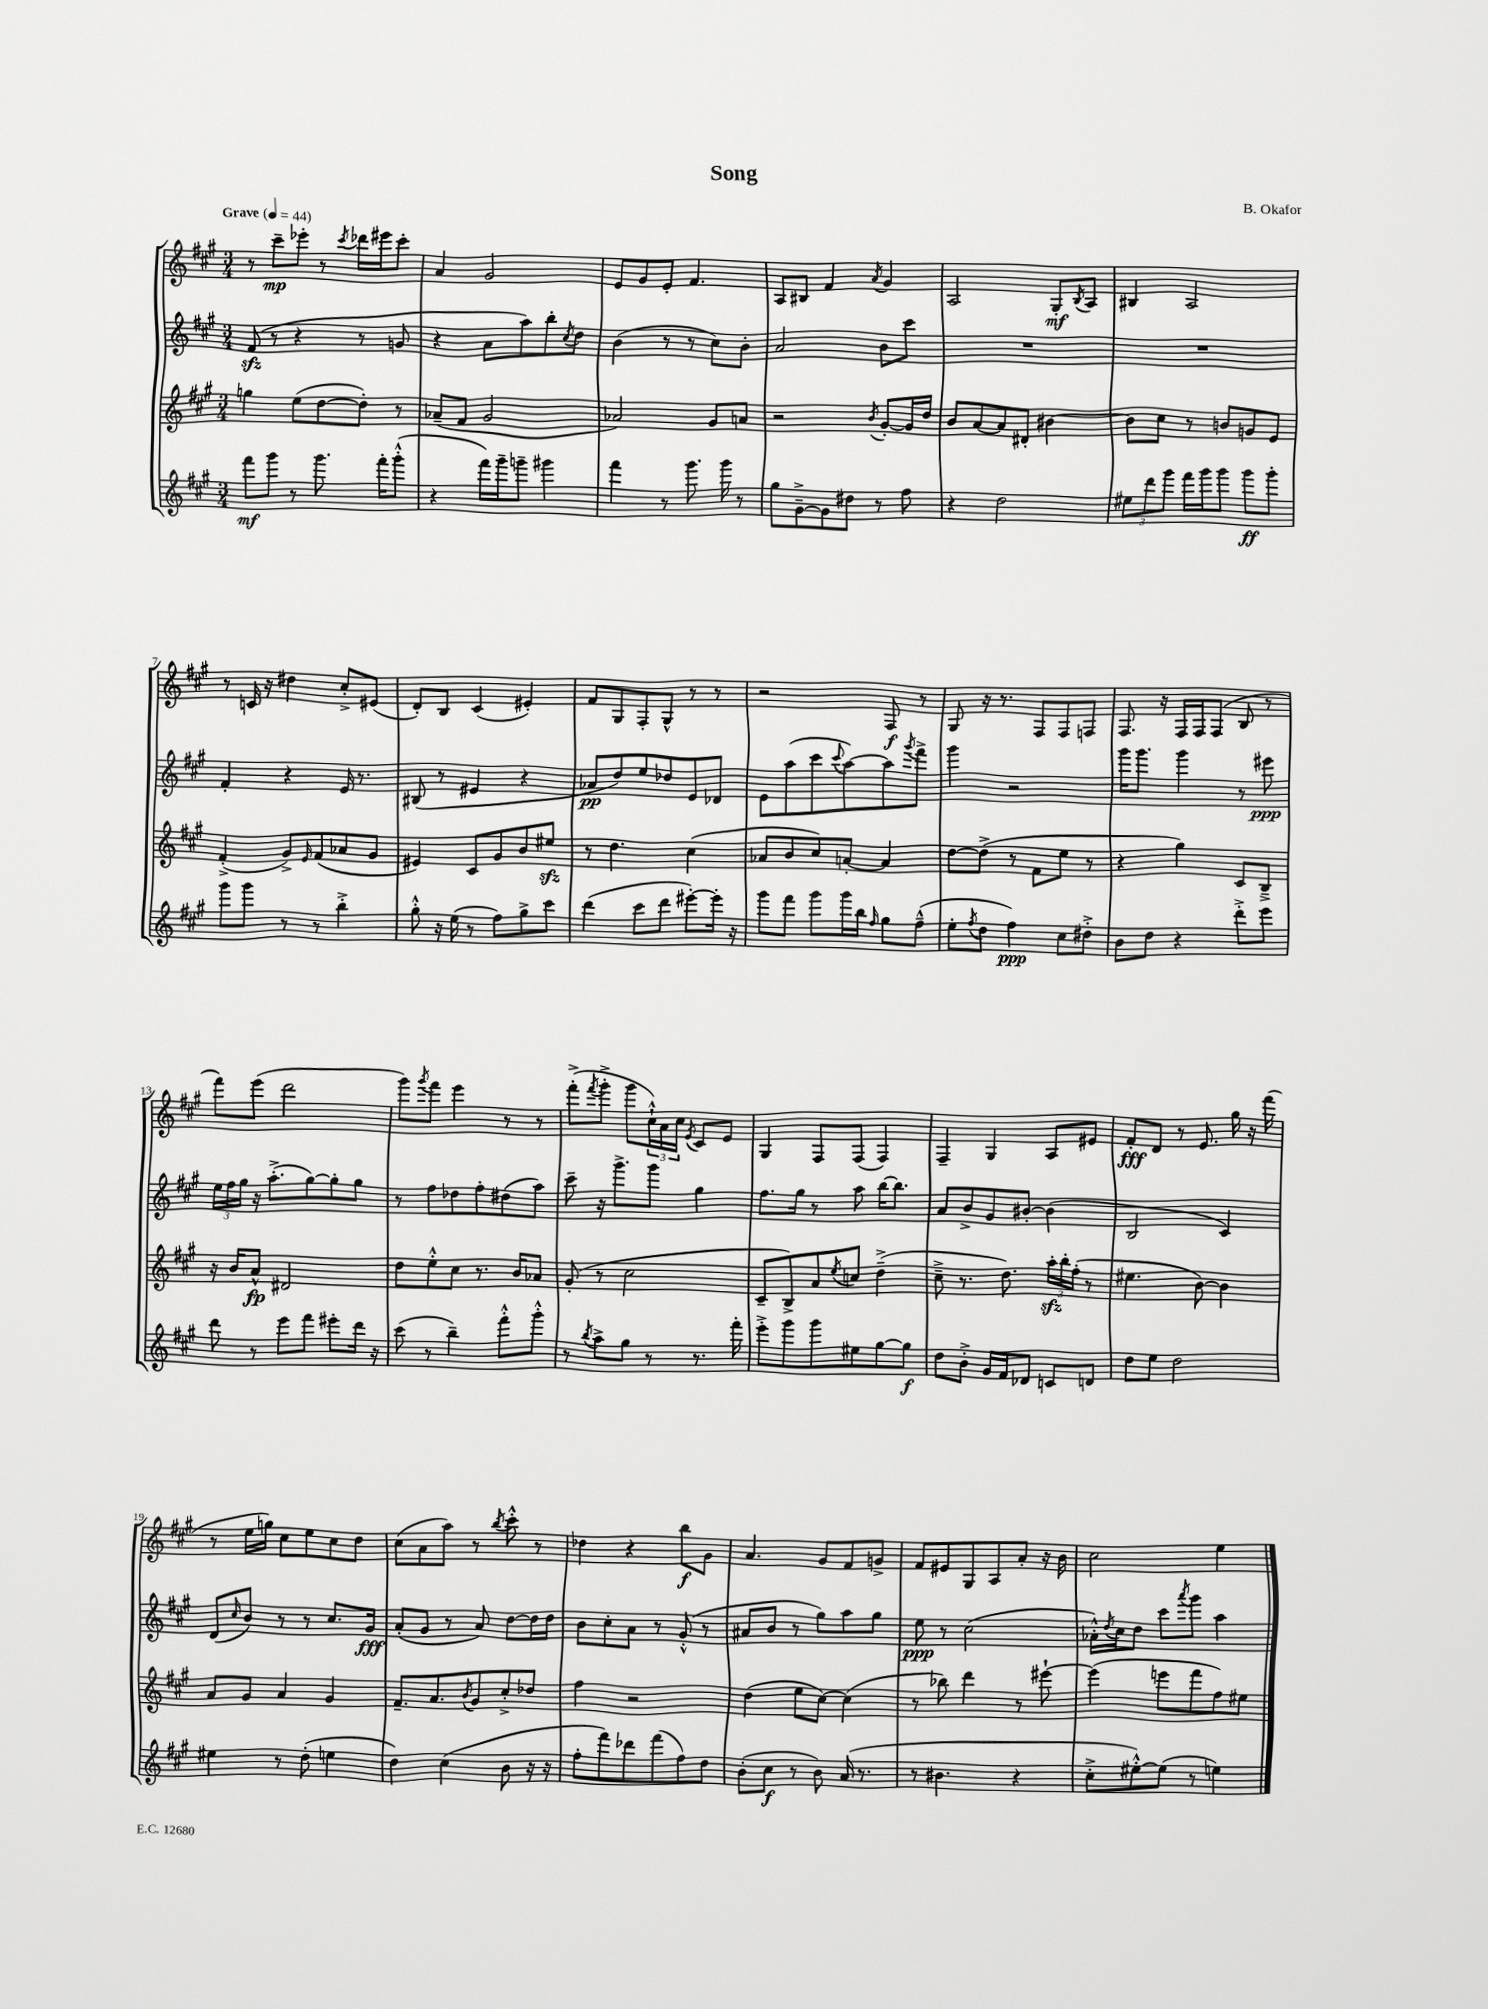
\header { title = "Song" composer = "B. Okafor" }
<<
\new StaffGroup <<
\new Staff = "s0" {
    \clef treble \key a \major \numericTimeSignature \time 3/4 \tempo "Grave" 4 = 44
    r8 cis'''8--\mp ees'''8-. r8 \acciaccatura { cis'''8 } des'''16 eis'''16 cis'''8-. |
    a'4 gis'2 |
    e'8 gis'8 e'8-. fis'4. |
    a8 bis8 fis'4 \acciaccatura { a'8 } gis'4 |
    a2 gis8-.\mf \acciaccatura { b8 } a8 |
    bis4 a2 |
    r8 c'16 r16 dis''4 cis''8-.-> eis'8( |
    d'8-.) b8 cis'4( eis'4-.) |
    fis'8 gis8 fis8-. gis8-^ r8 r8 |
    r2 fis8\f r8 |
    gis8 r16 r8. fis8 fis8 f8 |
    fis8. r16 fis16 fis16 fis8( b8 r8 |
    fis'''8) e'''8( d'''2 |
    gis'''8) \acciaccatura { gis'''8 } fis'''8 e'''4 r8 r8 |
    fis'''8-.->( \acciaccatura { fis'''8 } gis'''8-.-> gis'''8 \tuplet 3/2 { cis''16-!-^) a'16 cis''16 } \acciaccatura { e'8 } cis'8 e'8 |
    gis4 fis8 fis8( fis4) |
    fis4-- gis4 a8 eis'8 |
    fis'8-.\fff d'8 r8 e'8. gis''16 r16 fis'''16( |
    r8 e''16 g''16) cis''8 e''8 cis''8 d''8 |
    cis''8( a'8 a''8) r8 \acciaccatura { b''8 } cis'''8-.-^ r8 |
    des''4 r4 b''8\f gis'8 |
    a'4. gis'8 fis'8 g'8-> |
    fis'8 eis'8 gis8 a8 a'8-. r16 b'16 |
    cis''2 e''4 \bar "|." |
}
\new Staff = "s1" {
    \clef treble \key a \major \numericTimeSignature \time 3/4
    fis'8\sfz( r8 r4 r8 g'8 |
    r4 a'8 a''8) b''8-. \acciaccatura { cis''8 } d''8 |
    b'4( r8 r8 cis''8) b'8-. |
    a'2 b'8 cis'''8 |
    R2. |
    R2. |
    fis'4-. r4 e'16 r8. |
    bis8( r8 eis'4 r4 |
    aes'8\pp d''8) e''8 des''8 e'8 des'8 |
    e'8 a''8( cis'''8 \appoggiatura { cis'''8 } a''8~) a''8 \acciaccatura { gis'''8 } fis'''8-> |
    gis'''4 r2 |
    gis'''16 gis'''8. gis'''4 r8 eis'''8\ppp |
    \tuplet 3/2 { e''16 fis''16 gis''16 } r16 a''8.-.->( gis''8~) gis''8-. gis''8 |
    r8 fis''8 des''8 fis''8-. dis''8( a''8) |
    cis'''8-- r16 gis'''8.-> gis'''8 gis''4 |
    fis''8. gis''16 r8 a''8 b''16~ b''8. |
    a'8 b'8-> gis'8 bis'8~-. bis'4( |
    b2 cis'4) |
    d'8( \grace { cis''16 } b'8) r8 r8 cis''8. gis'16\fff |
    a'8-.( gis'8 r8 a'8) d''8~ d''16 d''16 |
    b'8 cis''8-. a'8 r8 gis'8-.-^( r8 |
    ais'8 b'8 r8 gis''8) a''8 gis''8 |
    e''8\ppp r8 cis''2( |
    aes'16-.-^) \acciaccatura { d''8 } cis''16 d''8 cis'''8 \acciaccatura { a'''8 } gis'''8 a''4 \bar "|." |
}
\new Staff = "s2" {
    \clef treble \key a \major \numericTimeSignature \time 3/4
    g''4 e''8( d''8~ d''8-.) r8 |
    aes'8--( fis'8 gis'2 |
    aes'2) gis'8 a'8 |
    r2 \acciaccatura { b'8 } gis'8~-. gis'16 d''16 |
    b'8 a'8~ a'8 dis'8-. bis'4~ |
    bis'8 cis''8 r8 b'8 g'8 e'8 |
    fis'4-.->( gis'8->) \grace { e'16 } fis'8( aes'8 gis'8 |
    eis'4) cis'8 gis'8 b'8 eis''8\sfz |
    r8 d''4. cis''4( |
    aes'8 b'8 cis''8) a'8~-. a'4 |
    d''8~ d''8->( r8 fis'8 e''8 r8 |
    r4 gis''4) cis'8 b8---> |
    r16 b'16 a'8-^\fp dis'2 |
    d''8 e''8-.-^ cis''8 r8. b'16 aes'8 |
    gis'8-.( r8 cis''2 |
    cis'8-- b8->) a'8 \acciaccatura { e''8 } c''8 d''4--->( |
    cis''8---> r8. d''8.) \tuplet 3/2 { a''16-.\sfz b''16-. fis''16-.( } r8 |
    eis''4. b'8~) b'4 |
    a'8 gis'8 a'4 gis'4 |
    fis'8.-- a'8. \acciaccatura { b'8 } gis'8 cis''8-.-> des''8 |
    fis''4 r2 |
    d''4( e''8 cis''8~) cis''4( |
    r8 bes''8) d'''4 r8 eis'''8~-! |
    eis'''4( e'''8 fis'''8 fis''8) eis''8 \bar "|." |
}
\new Staff = "s3" {
    \clef treble \key a \major \numericTimeSignature \time 3/4
    fis'''8\mf gis'''8 r8 gis'''8. fis'''16-. gis'''8-.-^( |
    r4 fis'''16) gis'''16-- g'''8-- gis'''4 |
    fis'''4 r8 gis'''8. gis'''16 r8 |
    gis''8 gis'8~---> gis'8 dis''8 r8 fis''8 |
    r4 d''2 |
    \tuplet 3/2 { eis''8 d'''8 gis'''8 } fis'''16 gis'''16 gis'''8 gis'''8\ff gis'''8-. |
    gis'''8 gis'''8 r8 r8 b''4-.-> |
    gis''8-.-^ r16 e''16( r8 fis''8) gis''8-> cis'''8 |
    d'''4( cis'''8 d'''8 eis'''8~-.) eis'''16-. r16 |
    gis'''8 fis'''8 gis'''8 gis'''16 b''16 \grace { fis''16 } gis''8 fis''8---^( |
    e''8-. \acciaccatura { fis''8 } d''8 fis''4\ppp) cis''8 dis''8-.-> |
    b'8 d''8 r4 d'''8-.-> e'''8 |
    d'''8 r8 e'''8 fis'''8 eis'''8-. d'''16 r16 |
    cis'''8( r8 b''4--) fis'''8-.-^ gis'''8-.-^ |
    r8 \acciaccatura { b''8 } a''8-> gis''8 r8 r8. fis'''16-. |
    e'''8-.-> gis'''8 gis'''8 eis''8 gis''8~ gis''8\f |
    d''8 b'8-.-> gis'16 fis'16 des'8 c'8 d'8 |
    d''8 e''8 d''2 |
    eis''4 r8 d''8-.( e''4 |
    d''4) cis''4( b'8 r16 r16 |
    fis''8-. fis'''8) des'''8 fis'''8( fis''8) d''8 |
    b'8-.( cis''8\f r8 b'8) a'16( r8. |
    r8 bis'4. r4 |
    cis''8-.-> eis''8~-.-^) eis''8( r8 e''4) \bar "|." |
}
>>
>>
